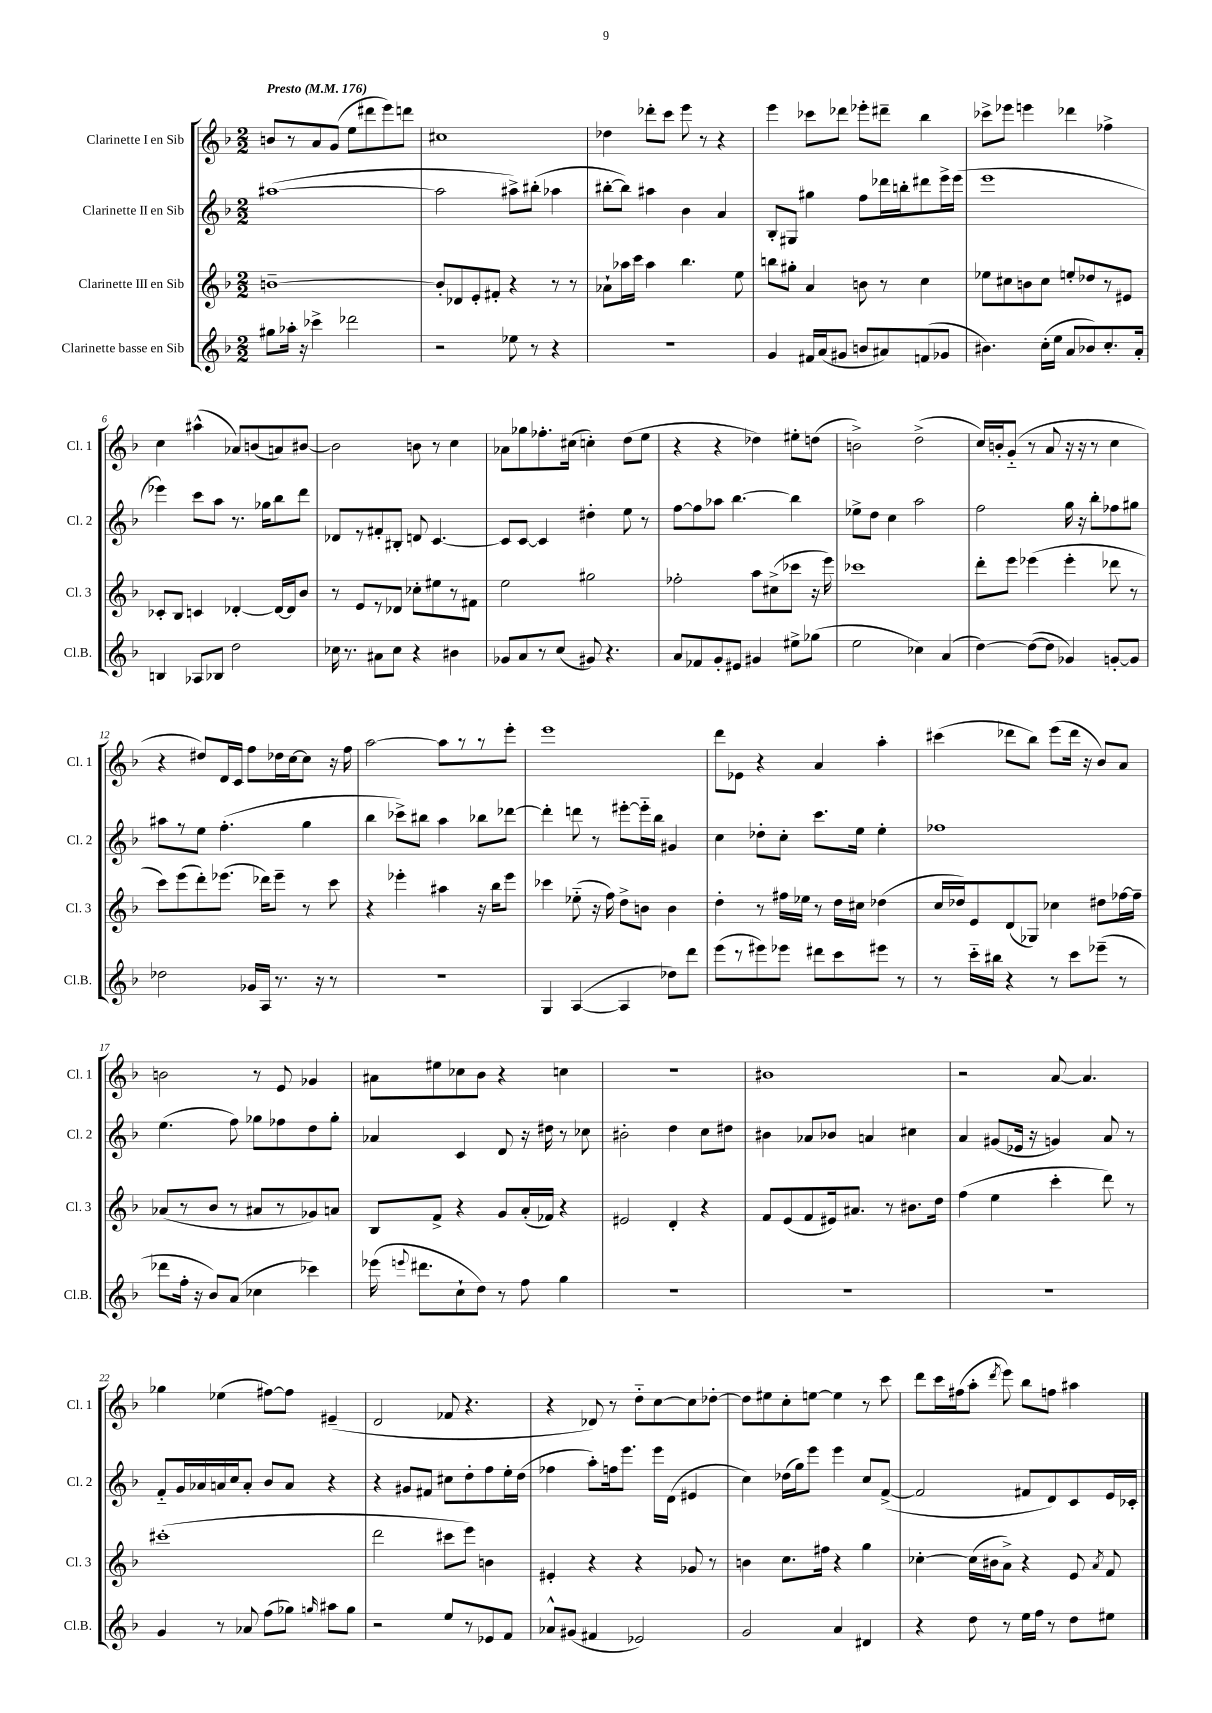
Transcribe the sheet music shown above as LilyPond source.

<<
\new StaffGroup <<
\new Staff = "s0" \with { instrumentName = "Clarinette I en Sib" shortInstrumentName = "Cl. 1" } {
    \clef treble \key f \major \numericTimeSignature \time 2/2 \tempo "Presto" 4 = 176
    \autoBeamOff b'8[ r8 a'8 g'8]( e''8[ dis'''8 e'''8) d'''8] |
    cis''1 |
    des''4 des'''8[-. c'''8] e'''8 r8 r4 |
    e'''4 ces'''8[ des'''8] ees'''8[-. dis'''8]-- bes''4 |
    ces'''8[-> ees'''8] e'''4 des'''4 fes''4-> |
    c''4 ais''4-^( aes'8[) b'8( a'8) bis'8]~ |
    bis'2 b'8 r8 c''4 |
    aes'8[ ges''8 fes''8.-. cis''16]( c''4-.) d''8[( e''8] |
    r4 r4 des''4) eis''8[-. d''8]( |
    b'2->) d''2->( |
    c''16[) b'16-. g'8]-_( r8 a'8 r16 r16 r8 c''4 |
    r4 dis''8[) d'16 c'16] f''8[ des''16 c''16~ c''8] r16 f''16 |
    a''2~ a''8[ r8 r8 e'''8]-. |
    e'''1 |
    d'''8[ ees'8] r4 a'4 a''4-. |
    cis'''4( des'''8[ bes''8]) e'''8[( des'''16] r16 bes'8[) a'8] |
    b'2 r8 e'8 ges'4 |
    ais'8[ eis''8 ces''8 bes'8] r4 c''4 |
    r1 |
    bis'1 |
    r2 a'8~ a'4. |
    ges''4 ees''4( fis''8[~) fis''8] eis'4--( |
    d'2 fes'8 r4. |
    r4 des'8) r8 d''8[-_ c''8~ c''8 des''8]~-. |
    des''8[ eis''8 c''8-. e''8]~ e''4 r8 c'''8 |
    d'''8[ c'''16 fis''16( a''8]-. \acciaccatura { d'''8 } e'''8) bes''8[ f''8] ais''4 \bar "|." |
}
\new Staff = "s1" \with { instrumentName = "Clarinette II en Sib" shortInstrumentName = "Cl. 2" } {
    \clef treble \key f \major \numericTimeSignature \time 2/2
    \autoBeamOff ais''1~( |
    ais''2 ais''8[->) bis''8]-.( aes''4 |
    bis''8[~-. bis''8]) ais''4 bes'4 a'4 |
    bes8[-. gis8] gis''4 f''8[ des'''16 b''16-. dis'''8 e'''16-> e'''16]( |
    e'''1 |
    ees'''4) c'''8[ a''8] r8. ges''16[ bes''8 d'''8] |
    des'8[ r8 fis'8-. bis8]-. d'8 c'4.~ |
    c'8[ c'8]~ c'4 dis''4-. e''8 r8 |
    f''8[~ f''8 aes''8] bes''4.~ bes''4 |
    ees''8[-> d''8] c''4 a''2 |
    f''2 g''16 r16 bes''8[-. fes''8 gis''8] |
    ais''8[ r8 e''8] f''4.-.( g''4 |
    bes''4 ces'''8[->) bis''8] a''4 bes''8[ des'''8]~ |
    des'''4-. d'''8 r8 eis'''8[~-. eis'''16-_ bes''16] gis'4 |
    c''4 des''8[-. c''8]-. c'''8.[ e''16] e''4-. |
    fes''1 |
    e''4.( f''8) ges''8[ fes''8 d''8 ges''8]-. |
    aes'4 c'4 d'8 r16 dis''16 r8 ces''8 |
    bis'2-. d''4 c''8[ dis''8] |
    bis'4 aes'8[ bes'8] a'4 cis''4 |
    a'4 gis'8[( ees'16] r16 g'4) a'8 r8 |
    f'8[-_ g'16 aes'16 a'16 c''16 a'8]-. bes'8[ a'8] r4 |
    r4 gis'8[ fis'8] cis''8[ d''8-. f''8 e''16-. d''16]( |
    fes''4 a''8[-.) f''16 e'''8.] e'''16[ d'16]( eis'4 |
    c''4) des''16[( g''16) e'''8] e'''4 c''8[ f'8]~->( |
    f'2 fis'8[ d'8) c'8 e'16 ces'16]-. \bar "|." |
}
\new Staff = "s2" \with { instrumentName = "Clarinette III en Sib" shortInstrumentName = "Cl. 3" } {
    \clef treble \key f \major \numericTimeSignature \time 2/2
    \autoBeamOff b'1~-- |
    b'8[-. des'8 e'8-. fis'8]-. r4 r8 r8 |
    aes'8[-! aes''16 c'''16] aes''4 bes''4. e''8 |
    b''8[ gis''8]-. a'4 b'8 r8 c''4 |
    ees''8[ cis''8 b'8 cis''8] e''8[-. des''8 r8 eis'8] |
    ces'8[-. bes8] c'4 des'4~-. des'16[~ des'16 bes'8] |
    r8 e'8[ r8 des'8] ces''8[-. eis''8 r8 fis'8] |
    e''2 gis''2 |
    fes''2-. a''8[ cis''8->( ces'''8] r16 e'''16) |
    ces'''1 |
    d'''8[-. e'''8] ees'''4( ees'''4-. des'''8 r8 |
    c'''8[) e'''8( d'''8-.) ees'''8.]( des'''16[) ees'''8]-- r8 c'''8 |
    r4 ees'''4-. ais''4 r16 bes''16[ ees'''8] |
    ces'''4 ees''8-_( r16 f''16) d''8[-> b'8] b'4 |
    d''4-. r8 fis''16[ ees''16] r8 d''16[ cis''16] des''4( |
    c''16[ des''16) e'8 d'8( ges8]) ces''4 dis''8[ fes''16~ fes''16]-- |
    aes'8[( r8 bes'8] r8 ais'8[ r8 ges'8) a'8] |
    bes8[ f'8]-> r4 g'8[ a'16-.( fes'16]) r4 |
    eis'2 d'4-. r4 |
    f'8[ e'8( f'8 eis'16) ais'8.] r8 bis'8.[ d''16] |
    f''4( e''4 c'''4-. d'''8) r8 |
    cis'''1-.( |
    d'''2 cis'''8[ e'''8]) b'4 |
    eis'4-. r4 r4 ges'8 r8 |
    b'4 c''8.[ fis''16] r4 g''4 |
    ces''4~-. ces''16[( bis'16 a'8]->) r4 e'8 \acciaccatura { a'8 } f'8 \bar "|." |
}
\new Staff = "s3" \with { instrumentName = "Clarinette basse en Sib" shortInstrumentName = "Cl.B." } {
    \clef treble \key f \major \numericTimeSignature \time 2/2
    \autoBeamOff gis''8[ aes''16]-. r16 ces'''4-> des'''2 |
    r2 ees''8 r8 r4 |
    R1 |
    g'4 fis'16[ a'16( gis'8] b'8[ ais'8) f'8( ges'8] |
    bis'4.) c''16[-.( e''16] a'8[ bes'8) c''8.-. a'16]-. |
    b4 aes8[ bes8] d''2 |
    ces''16 r8. ais'8[ ces''8] r4 bis'4 |
    ges'8[ a'8 r8 c''8]( gis'8) r4. |
    a'8[ fes'8 g'8-. eis'8] gis'4 eis''8[-> ges''8]( |
    e''2 ces''4) a'4( |
    d''4~) d''8[~( d''8] ges'4) g'8[~-. g'8] |
    des''2 ges'16[ a16] r8. r16 r8 |
    R1 |
    g4 a4~( a4 des''8[) d'''8] |
    e'''8[( r8 eis'''8) ees'''8] dis'''8[ c'''8 eis'''8] r8 |
    r8 c'''16[-_ bis''16] r4 r8 c'''8[ ees'''8]--( r8 |
    des'''8[ f''16]-. r16 bes'8[) a'8]( ces''4 ces'''4) |
    ees'''16( \appoggiatura { e'''8 } dis'''8.[ c''8-! d''8]) r8 f''8 g''4 |
    R1 |
    R1 |
    R1 |
    g'4 r8 aes'8 f''8[( ges''8]) \grace { g''16 } ais''8[ g''8] |
    r2 e''8[ r8 ees'8 f'8] |
    aes'8[-^ gis'8]( fis'4 ees'2) |
    g'2 a'4 dis'4 |
    r4 d''8 r8 e''16[ f''16] r8 d''8[ eis''8] \bar "|." |
}
>>
>>
